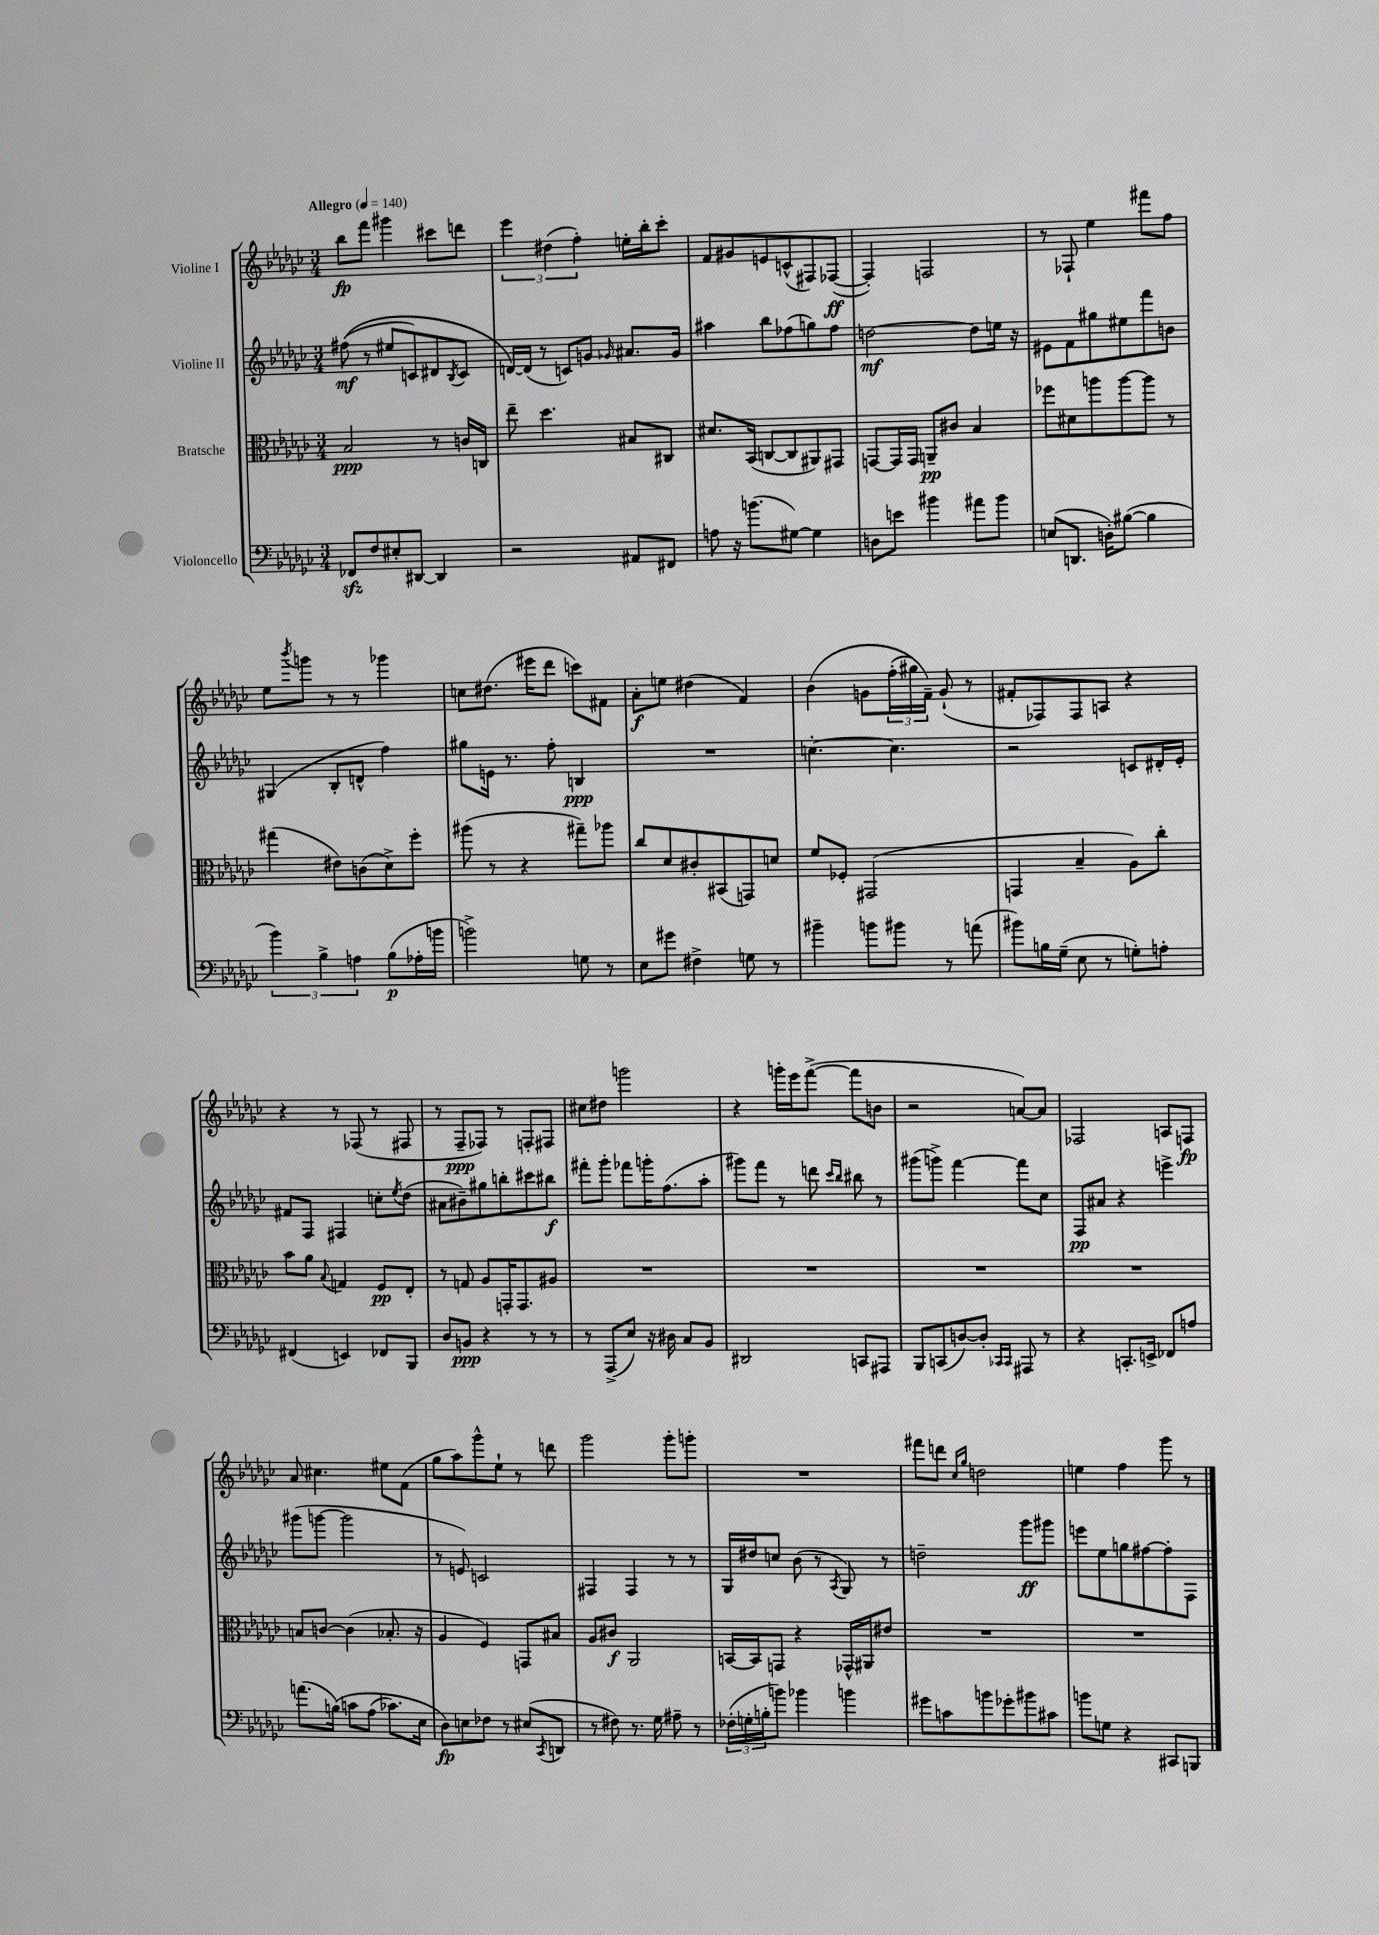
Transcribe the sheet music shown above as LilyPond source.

<<
\new StaffGroup <<
\new Staff = "s0" \with { instrumentName = "Violine I" } {
    \clef treble \key ges \major \numericTimeSignature \time 3/4 \tempo "Allegro" 4 = 140
    bes''8\fp f'''8 gis'''4 cis'''8 d'''8 |
    \tuplet 3/2 { ees'''4 dis''4( f''4-.) } e''16-. bes''16-. ces'''8-. |
    f'8 gis'8 e'8 c'8-^( fis8) fes8~\ff( |
    fes4-.) f2 |
    r8 fes8-! ees''4 fis'''8 f''8 |
    ees''8 \acciaccatura { bes'''8 } g'''8 r8 r8 ges'''4 |
    c''8 dis''8.( eis'''16 des'''8 c'''8) fis'8 |
    aes'8-.\f e''8 dis''4( f'4) |
    bes'4\( g'8 \tuplet 3/2 { f''16-.( gis''16) f'16--\) } g'8-!( r8 |
    fis'8-. fes8) fes8 a8 r4 |
    r4 r8 fes8( r8 fis8 |
    r8 f8--\ppp fes8) r8 f8-. fis8 |
    cis''8 dis''8 g'''2 |
    r4 g'''16-. ees'''16 f'''8~->( f'''8 b'8 |
    r2 a'8~) a'8 |
    fes2 a8 f8\fp |
    aes'8 cis''4. eis''8 f'8( |
    ges''8 aes''8) ges'''8-^ ees''8-! r8 d'''8 |
    ges'''2 ges'''8-. g'''8-. |
    R2. |
    fis'''8 d'''8 \grace { ces''16 ges''16 } d''2 |
    e''4 f''4 ges'''8 r8 \bar "|." |
}
\new Staff = "s1" \with { instrumentName = "Violine II" } {
    \clef treble \key ges \major \numericTimeSignature \time 3/4
    fis''8\mf(\( r8 eis''8 c'8) dis'8 \acciaccatura { bes8 } c'8 |
    d'16~\) d'16( r8 c'8) g'8 \grace { ges'16 } ais'8. ges'16 |
    ais''4 bes''8 fes''8( g''8) fes''8 |
    d''2~\mf d''8 e''16 r16 |
    eis'8 f'8 gis''8 eis''8 f'''8 b'8 |
    gis4( bes8-. d'8-^ f''4) |
    gis''8 e'16 r8. f''8-. b4\ppp |
    R2. |
    c''4.~-. c''4. |
    r2 c'8 dis'16-. ees'16-. |
    fis'8 f8 fis4 c''8-. \acciaccatura { ees''8 } des''8( |
    ais'8 bis'8--) gis''8 b''8-. cis'''8 bis''8\f |
    fis'''8-. ges'''8-. fes'''8 g'''16-. f''8.( aes''8-. |
    gis'''8) f'''8 r8 d'''8 \grace { ces'''16 bes''16 } bis''8 r8 |
    gis'''8( g'''8->) f'''4~ f'''8 ces''8 |
    f8\pp ais'8 r4 e'''4-> |
    gis'''8( g'''8~ g'''2 |
    r8 e'8) c'2 |
    fis4 fis4 r8 r8 |
    ges16 dis''16 c''8 bes'8( r8 \acciaccatura { aes8 } ges8) r8 |
    d''2-- ges'''8\ff gis'''8 |
    e'''8 ees''8 g''8 fis''8~ fis''8-. f8 \bar "|." |
}
\new Staff = "s2" \with { instrumentName = "Bratsche" } {
    \clef alto \key ges \major \numericTimeSignature \time 3/4
    bes2\ppp r8 c'16 c16 |
    ees''8-- des''4. bis8 cis8 |
    dis'8. bes,16( c8~ c8 ais,8) gis,8 |
    g,8~ g,16 g,16 a,8--\pp cis'8 bes4 |
    fes''8 dis'8 a''8 a''8~ a''8 r8 |
    gis''4( eis'8) c'8( des'8->) f''8-. |
    ais''8( r8 r4 gis''8--) aes''8 |
    ces''8 des'8 cis'8-. bis,8( g,8) d'8 |
    f'8 fes8-. gis,2( |
    g,4 bes4-- aes8) ces''8-. |
    bes'8 aes'8 \appoggiatura { bes8 } g4 f8\pp ees8-. |
    r8 g8 aes8 g,16-. g,8. ais8 |
    R2. |
    R2. |
    R2. |
    R2. |
    b8 c'8~ c'4( bes8.-. r16 |
    aes4 f4) g,8 bis8 |
    aes8 cis'8\f aes,2 |
    b,16~ b,16 g,8 r4 ges,16-^ ais,16 eis'8 |
    R2. |
    R2. \bar "|." |
}
\new Staff = "s3" \with { instrumentName = "Violoncello" } {
    \clef bass \key ges \major \numericTimeSignature \time 3/4
    fes,8\sfz f8 eis8-. dis,8~ dis,4 |
    r2 ais,8 fis,8 |
    a8 r16 b'8.( gis8~) gis4 |
    d8 e'8 bis'4 ais'8 bis'8 |
    e8( d,8. d16-.) bis8~( bis4 |
    \tuplet 3/2 { bes'4) bes4-> a4 } bes8\p( aes16-. b'16 |
    b'2->) g8 r8 |
    ees8 gis'8 fis4-> g8 r8 |
    bis'4-- b'8 bis'8 r8 a'8( |
    bis'8) b16 ges16--( ees8 r8 g8-.) a8-. |
    fis,4( e,4) fes,8 bes,,8 |
    des8 b,8\ppp r4 r8 r8 |
    r8 aes,,8->( ees8) r16 dis16 ces8 bes,8 |
    dis,2 c,8 ais,,8 |
    bes,,8 c,8( d8~) d8-. \grace { ces,16 ces,16 } ais,,8 r8 |
    r4 c,8.-. e,16-> fes,8 a8 |
    a'8.( b16)\( c'8 aes8( ces'8.) ees16 |
    des8\fp\) e8 fes8 r8 eis8( \acciaccatura { ces,8 } d,8 |
    r8 fis8) r8. ges16 ais8-- r8 |
    \tuplet 3/2 { fes16-.( g16-. b16-. } b'8) bes'4 b'4 |
    gis'8 c'8 b'8 ges'8-. bis'8 cis'8 |
    b'8 g8 r4 cis,8 b,,8 \bar "|." |
}
>>
>>
\layout { \context { \Score \remove "Bar_number_engraver" } }
